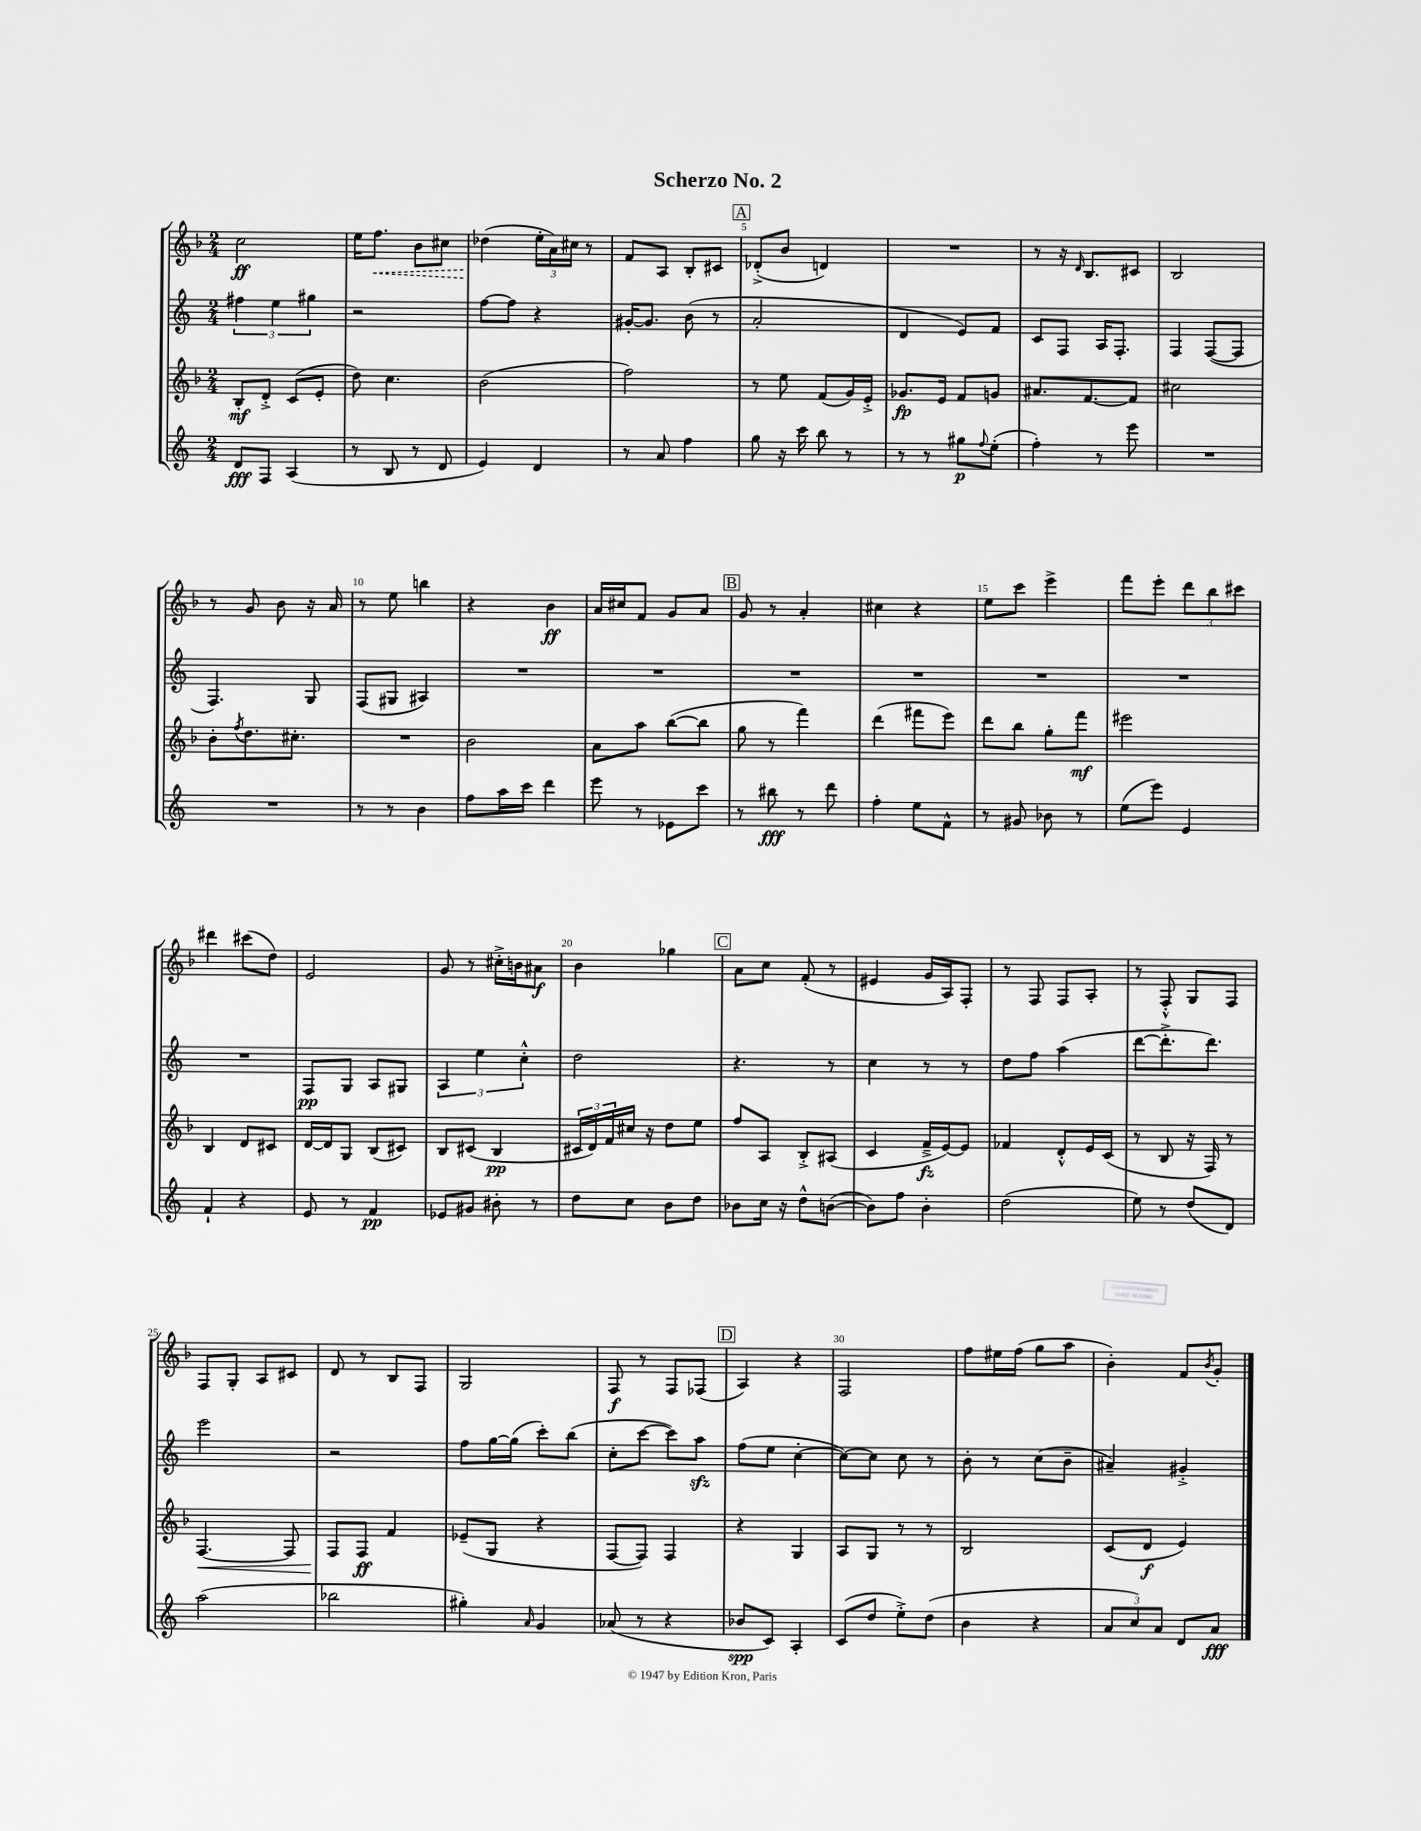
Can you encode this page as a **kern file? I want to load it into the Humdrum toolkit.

**kern	**kern	**kern	**kern
*staff4	*staff3	*staff2	*staff1
*clefG2	*clefG2	*clefG2	*clefG2
*k[]	*k[b-]	*k[]	*k[b-]
*M2/4	*M2/4	*M2/4	*M2/4
8d/L	8B-'/L	6ff#\	2cc\
8F/J	8d'^/J	.	.
.	.	6ee\	.
(4A/	(8c/L	.	.
.	.	6gg#\	.
.	8e'/J	.	.
=	=	=	=
8r	8dd\)	2r	16ee\LK
.	.	.	8.ff\J
8B/	4.cc\	.	.
8r	.	.	8b-\L
8d/	.	.	8cc#\J
=	=	=	=
4e/)	(2b-\	[8ff\L	(4dd-\
.	.	8ff\]J	.
4d/	.	4r	24ee'\LL
.	.	.	24a\)
.	.	.	24cc#\JJ
.	.	.	8r
=	=	=	=
8r	2ff\)	[16g#'/LK	8f/L
.	.	8.g#/]J	.
8a/	.	.	8A/J
4ff\	.	(8b\	8B-'/L
.	.	8r	8c#/J
=	=	=	=
8gg\	8r	2a'/	(8d-'^/L
16r	8ee\	.	8b-/J
16ccc\	.	.	.
8bb\	(8f/L	.	4d/)
8r	16g/L)	.	.
.	16e'^/JJ	.	.
=	=	=	=
8r	8.g-/L	4d/	2r
8r	.	.	.
.	16e/Jk	.	.
8gg#\L	8f/L	8e/L)	.
8qqff/	.	.	.
(8ee'\J	8g/J	8f/J	.
=	=	=	=
4ff'\)	8.a#/L	8c/L	8r
.	.	8F/J	16r
.	.	.	16qqd/
.	[8.f/	.	8.B-/L
8r	.	16A/LK	.
.	.	8.F'/J	.
8eee\	8f/]J	.	8c#/J
=	=	=	=
2r	2cc#\	4F/	2B-/
.	.	([8F/L	.
.	.	8F/]J	.
=	=	=	=
2r	8b-'\L	4.F/)	8r
.	8qff/	.	.
.	8.dd\	.	8g/
.	.	.	8b-\
.	8.cc#'\J	.	.
.	.	8G/	16r
.	.	.	16a/
=	=	=	=
8r	2r	(8F/L	8r
8r	.	8G#/J	8ee\
4b\	.	4A#/)	4bb\
=	=	=	=
8ff\L	2b-\	2r	4r
16aa\L	.	.	.
16ccc\JJ	.	.	.
4ddd\	.	.	4b-\
=	=	=	=
8eee\	8a\L	2r	16a/LL
.	.	.	16cc#/J
8r	8aa\J	.	8f/J
8e-\L	([8bb-\L	.	8g/L
8ccc\J	8bb-\]J	.	8a/J
=	=	=	=
8r	8gg\	2r	8g/
8bb#\	8r	.	8r
8r	4fff\)	.	4a'/
8ddd\	.	.	.
=	=	=	=
4ff'\	(4ddd\	2r	4cc#\
8ee\L	8fff#\L	.	4r
8f^^\J	8eee\J)	.	.
=	=	=	=
8r	8ddd\L	2r	8ee\L
8g#/	8bb-\J	.	8ccc\J
8b-\	8gg'\L	.	4eee^\
8r	8fff\J	.	.
=	=	=	=
(8ee\L	2eee#\	2r	8fff\L
8eee\J)	.	.	8eee'\J
4e/	.	.	12ddd\L
.	.	.	12bb-\
.	.	.	12ccc#\J
=	=	=	=
4f`/	4B-/	2r	4ddd#\
4r	8d/L	.	(8ccc#\L
.	8c#/J	.	8dd\J)
=	=	=	=
8e/	[16d/LL	8F/L	2e/
.	16d/]J	.	.
8r	8G/J	8G/J	.
4f/	(8B-/L	8A/L	.
.	8c#/J)	8G#/J	.
=	=	=	=
8e-/L	8B-/L	6A/	8g/
8g#/J	(8c#/J	.	8r
.	.	6ee\	.
8b#'\	4B-/	.	16cc#'^\LL
.	.	.	16b\J
.	.	6cc'^^\	.
8r	.	.	8a#\J
=	=	=	=
8dd\L	24c#/LL	2dd\	4b-\
.	24d/)	.	.
.	24f/	.	.
8cc\J	16cc#/JJ	.	.
.	16r	.	.
8b\L	8dd\L	.	4gg-\
8dd\J	8ee\J	.	.
=	=	=	=
8b-\L	8ff/L	4.r	8a\L
16cc\Jk	8A/J	.	8cc\J
16r	.	.	.
8dd^^\L	8B-'^/L	.	(8f'/
([8b\J	(8A#/J	8r	8r
=	=	=	=
8b\]L)	4c/	4cc\	4e#/
8ff\J	.	.	.
4b'\	16f~^/LL	8r	16g/LL
.	[16e/J)	.	16A/J)
.	8e/]J	8r	8F'/J
=	=	=	=
(2dd\	4f-/	8dd\L	8r
.	.	8ff\J	8F/
.	8d'^^/L	(4aa\	8F/L
.	16e/L	.	8A'/J
.	(16c/JJ	.	.
=	=	=	=
8ee\)	8r	[8ddd\L	8r
8r	8B-/	8.ddd'^\]	8F'^^/
(8dd/L	16r	.	8G/L
.	16F/)	8.ddd\J)	.
8d/J)	8r	.	8F/J
=	=	=	=
(2aa\	[4.F/	2eee\	8F/L
.	.	.	8G'/J
.	.	.	8A/L
.	8F/]	.	8c#/J
=	=	=	=
2bb-\	8F/L	2r	8d/
.	8F/J	.	8r
.	4f/	.	8B-/L
.	.	.	8F/J
=	=	=	=
4gg#'\)	(8e-~/L	8ff\L	2G/
.	8G/J	[16gg\L	.
.	.	(16gg\]JJ	.
16qqa/	.	.	.
4g/	4r	8ccc'\L)	.
.	.	(8bb\J	.
=	=	=	=
(8a-/	[8F/L	8cc'\L	8F/
8r	8F/]J)	[8ccc\J	8r
4r	4F/	8ccc\]L)	8F/L
.	.	8aa\J	(8F-/J
=	=	=	=
8b-/L	4r	(8ff\L	4A/)
8c/J)	.	8ee\J	.
4A'/	4G/	[4cc'\	4r
=	=	=	=
(8c/L	8A/L	8cc\_L)	2F/
8dd/J	8G/J	8cc\]J	.
8ee'^\L)	8r	8cc\	.
(8dd\J	8r	8r	.
=	=	=	=
4b\	2B-/	8b'\	8ff\L
.	.	8r	16ee#\L
.	.	.	(16ff\JJ
4r	.	(8cc\L	8gg\L
.	.	8b~\J	8aa\J
=	=	=	=
12a/L	(8c/L	4a#~/)	4b-'\)
12cc/)	.	.	.
.	8d/J	.	.
12a/J	.	.	.
8d/L	4e/)	4g#'^/	8f/L
.	.	.	8qb-/
8a/J	.	.	8g'/J
==	==	==	==
*-	*-	*-	*-
